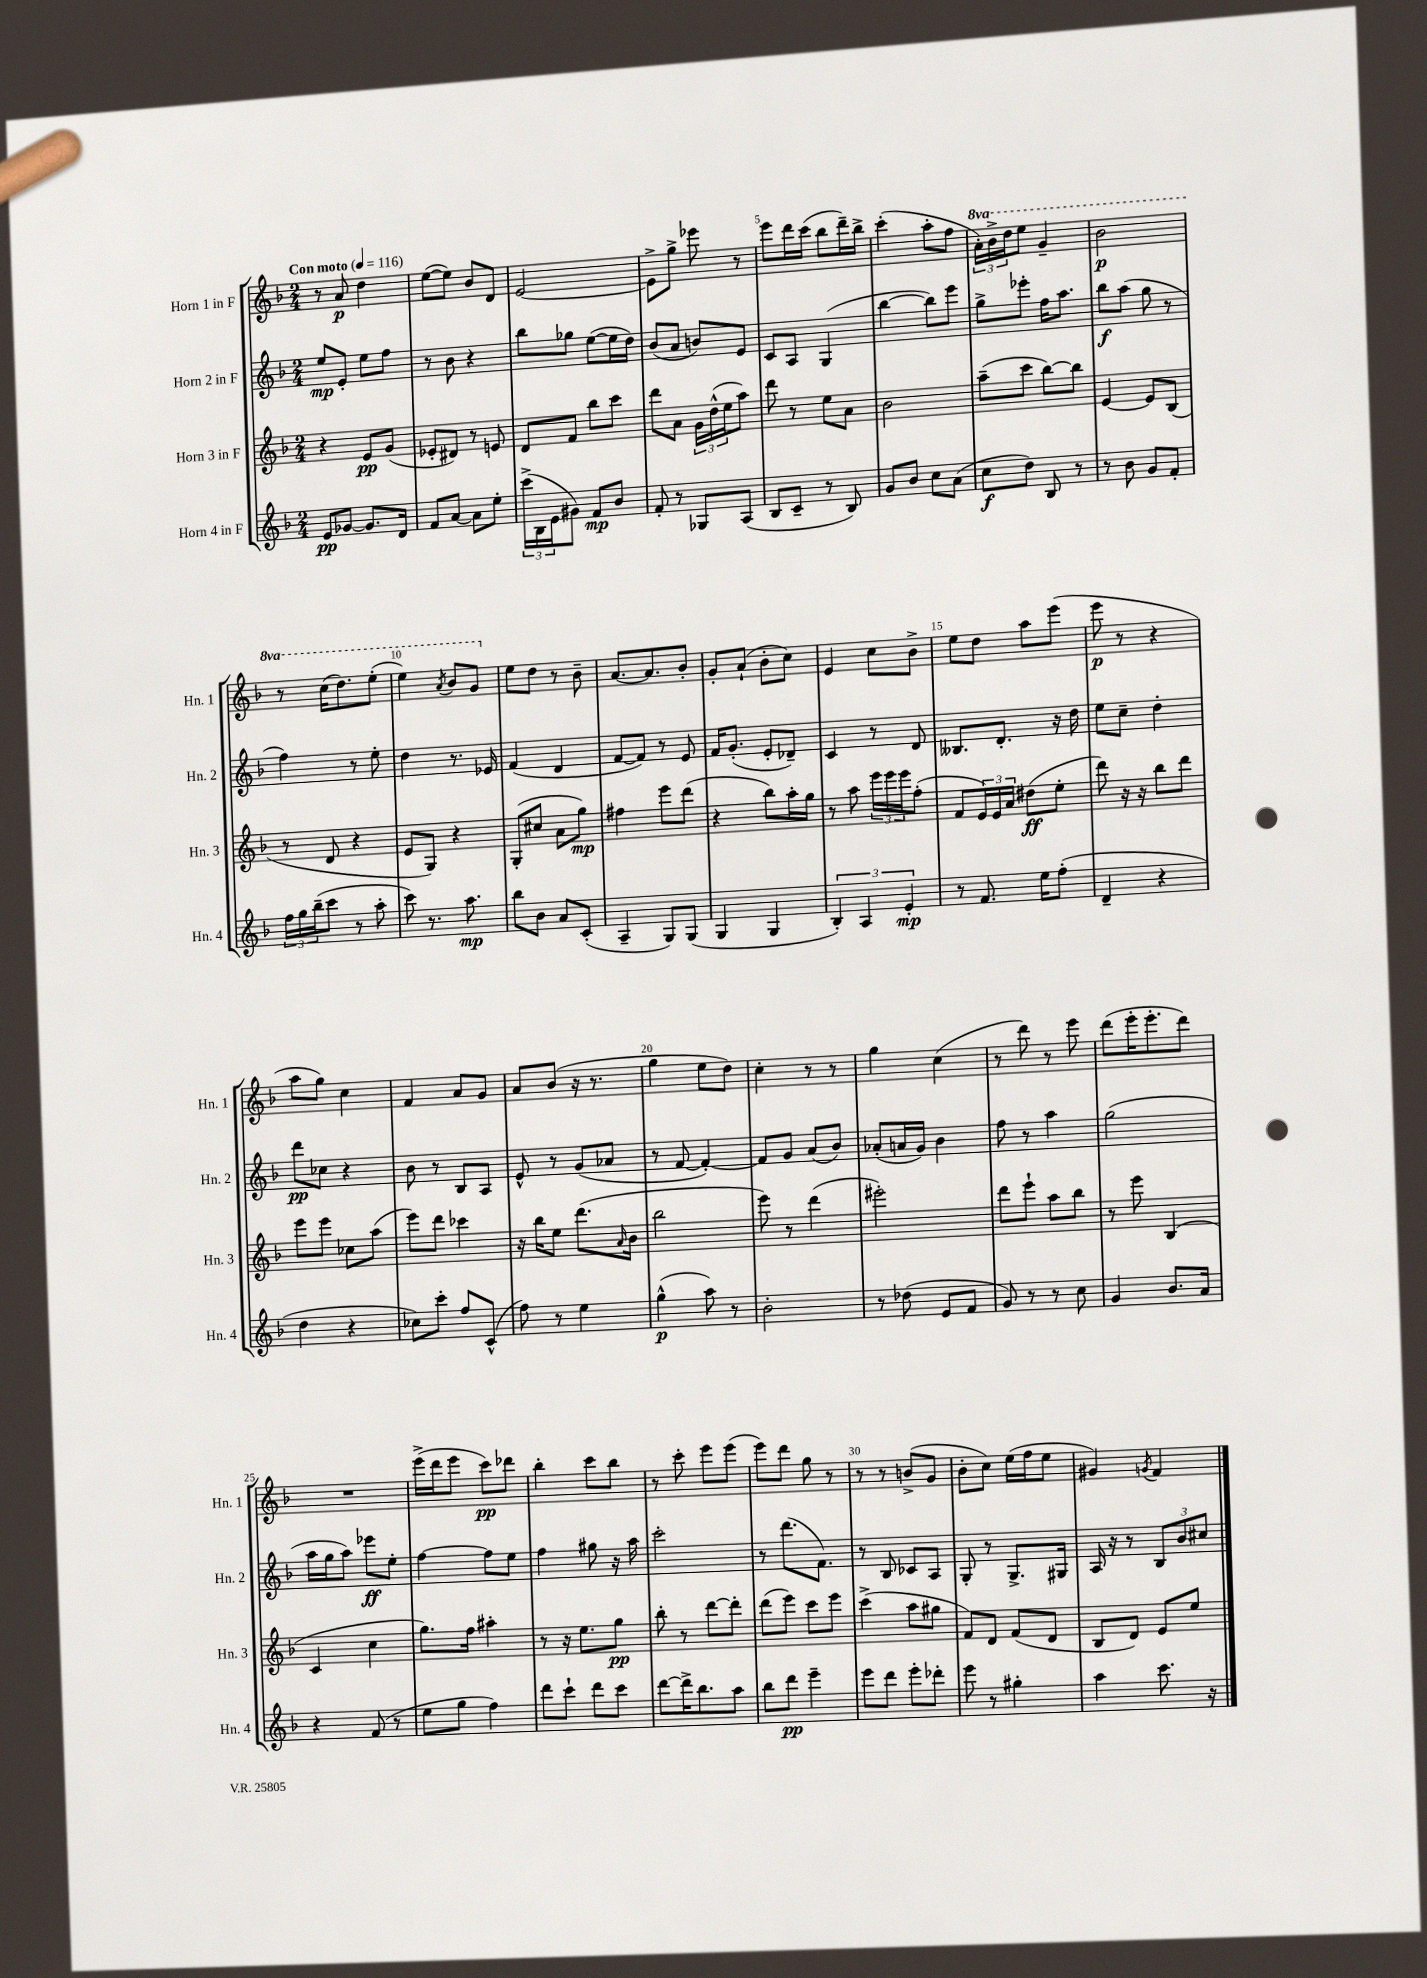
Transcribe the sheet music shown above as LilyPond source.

<<
\new StaffGroup <<
\new Staff = "s0" \with { instrumentName = "Horn 1 in F" shortInstrumentName = "Hn. 1" } {
    \clef treble \key f \major \numericTimeSignature \time 2/4 \set Staff.ottavationMarkups = #ottavation-simple-ordinals \tempo "Con moto" 4 = 116
    r8 a'8\p d''4 |
    e''8~( e''8) bes'8 d'8 |
    e'2~ |
    e'8-> g''8-> ees'''8 r8 |
    e'''8 d'''16 c'''16( bes''8 d'''16--) bes''16-> |
    c'''4-.( a''8-. f''8 |
    \tuplet 3/2 { \ottava #1 a''16-.) bes''16-> d'''16 } e'''8 g''4-- |
    bes''2\p |
    r8 c'''16( d'''8.) e'''8-.( |
    e'''4) \acciaccatura { a''8 } bes''8 g''8 \ottava #0 |
    e''8 d''8 r8 bes'8-- |
    a'8.~ a'8. bes'8-. |
    g'8-. a'8-!( bes'8-. c''8) |
    e'4 c''8 bes'8-> |
    e''8 d''8 a''8 e'''8( |
    e'''8\p r8 r4 |
    a''8 g''8) c''4 |
    f'4 a'8 g'8 |
    a'8 bes'8( r16 r8. |
    g''4 e''8 d''8) |
    c''4-. r8 r8 |
    g''4 c''4( |
    r8 d'''8) r8 e'''8 |
    d'''8( e'''16-. e'''8.-. d'''8) |
    R2 |
    e'''16->( d'''16 e'''8 c'''8\pp) des'''8 |
    bes''4-. c'''8 bes''8 |
    r8 c'''8-. e'''8 e'''8( |
    e'''8) d'''8 g''8 r8 |
    r8 r8 b'8->( g'8 |
    bes'8-. c''8) e''16( f''16 e''8 |
    gis'4) \acciaccatura { g'8 } f'4 \bar "|." |
}
\new Staff = "s1" \with { instrumentName = "Horn 2 in F" shortInstrumentName = "Hn. 2" } {
    \clef treble \key f \major \numericTimeSignature \time 2/4
    e''8\mp e'8-. e''8 f''8 |
    r8 bes'8 r4 |
    bes''8 ges''8 e''8~( e''16 d''16) |
    bes'8( a'8 b'8) e'8 |
    c'8 a8 g4( |
    bes''4~ bes''8) e'''8 |
    g''8-> ees'''8-. f''16 a''8. |
    bes''8\f a''8( g''8 r8 |
    f''4) r8 e''8-. |
    d''4 r8. ees'16 |
    f'4( d'4 |
    f'8~ f'8) r8 e'8 |
    f'16 g'8.-.( e'8-. des'8--) |
    c'4 r8 d'8 |
    beses8. d'8.-. r16 d''16 |
    e''8 c''8-- d''4-. |
    d'''8\pp ces''8 r4 |
    bes'8 r8 bes8 a8 |
    e'8-^ r8 g'8( aes'8 |
    r8 f'8~ f'4~-.) |
    f'8 g'8 a'8( bes'8) |
    aes'8-.( a'16 g'16) bes'4 |
    f''8 r8 a''4 |
    g''2( |
    a''16 g''16 a''8) ees'''8\ff e''8-. |
    f''4~ f''8 e''8 |
    f''4 gis''8 r16 a''16 |
    c'''2-. |
    r8 d'''8.( f'8.) |
    r8 bes8 ces'8 a8 |
    g8-. r8 g8.-> gis16 |
    a16 r16 r8 \tuplet 3/2 { bes8 bes'8 cis''8 } \bar "|." |
}
\new Staff = "s2" \with { instrumentName = "Horn 3 in F" shortInstrumentName = "Hn. 3" } {
    \clef treble \key f \major \numericTimeSignature \time 2/4
    r4 e'8\pp g'8( |
    ees'8-. dis'8) r8 e'8 |
    d'8 f'8 bes''8 c'''8 |
    d'''8 a'8 \tuplet 3/2 { g'16 d''16-^( e''16 } a''8) |
    d'''8 r8 e''8 a'8 |
    bes'2 |
    a''8--( c'''8 bes''8~) bes''8 |
    e'4~ e'8 bes8( |
    r8 d'8 r4 |
    e'8 g8) r4 |
    g8-.( cis''8 a'8 g''8\mp) |
    fis''4 e'''8 d'''8( |
    r4 bes''8) a''16-. g''16 |
    r8 a''8 \tuplet 3/2 { e'''16 e'''16 e'''16 } f''8-.( |
    f'8 \tuplet 3/2 { e'16) e'16 a'16 } dis''8\ff( e''8-. |
    d'''8) r16 r16 bes''8 d'''8 |
    e'''8 e'''8 ces''8 a''8( |
    e'''8) d'''8 ces'''4 |
    r16 bes''16 e''8 d'''8.( \grace { a'16 } bes'16 |
    bes''2 |
    e'''8) r8 d'''4( |
    eis'''2-.) |
    d'''8 e'''8-! a''8 bes''8 |
    r8 e'''8 bes4( |
    c'4 c''4 |
    g''8.) f''16 ais''4-. |
    r8 r16 e''8. g''8\pp |
    bes''8-. r8 d'''8~ d'''8-. |
    d'''8( e'''8) c'''8 e'''8 |
    c'''4->( a''8 gis''8 |
    f'8) d'8 f'8( d'8 |
    bes8 d'8) e'8 e''8 \bar "|." |
}
\new Staff = "s3" \with { instrumentName = "Horn 4 in F" shortInstrumentName = "Hn. 4" } {
    \clef treble \key f \major \numericTimeSignature \time 2/4
    e'8\pp ges'8~ ges'8. d'16 |
    f'8 a'8~ a'8 e''8-. |
    \tuplet 3/2 { c'''16->( bes16 e'16 } gis'8) f'8\mp bes'8 |
    f'8-. r8 ges8 a8( |
    bes8 c'8-- r8 bes8) |
    g'8 bes'8 c''8 a'8( |
    c''8\f d''8) bes8 r8 |
    r8 bes'8 g'8 f'8-. |
    \tuplet 3/2 { f''16 g''16 bes''16--( } c'''8 r8 a''8-. |
    c'''8) r8. a''8.\mp |
    bes''8 bes'8 a'8 c'8-.( |
    a4-- g8) g8( |
    g4 g4 |
    \tuplet 3/2 { bes4-.) a4 e'4-.\mp } |
    r8 f'8. e''16 f''8-.( |
    d'4-- r4 |
    d''4 r4 |
    ces''8) c'''8-. f''8 c'8-^( |
    f''8) r8 e''4 |
    g''4-^\p( a''8) r8 |
    bes'2-. |
    r8 des''8( e'8 f'8 |
    g'8) r8 r8 c''8 |
    g'4 bes'8. a'16 |
    r4 f'8( r8 |
    e''8 g''8 f''4) |
    d'''8 c'''8-! d'''8 c'''8 |
    d'''8~ d'''16-> bes''8. a''8 |
    bes''8 d'''8\pp e'''4-- |
    e'''8 d'''8 e'''8-. des'''8-. |
    e'''8 r8 gis''4-. |
    a''4 c'''8. r16 \bar "|." |
}
>>
>>
\layout { \context { \Score \override BarNumber.break-visibility = ##(#f #t #t) barNumberVisibility = #(every-nth-bar-number-visible 5) } }
